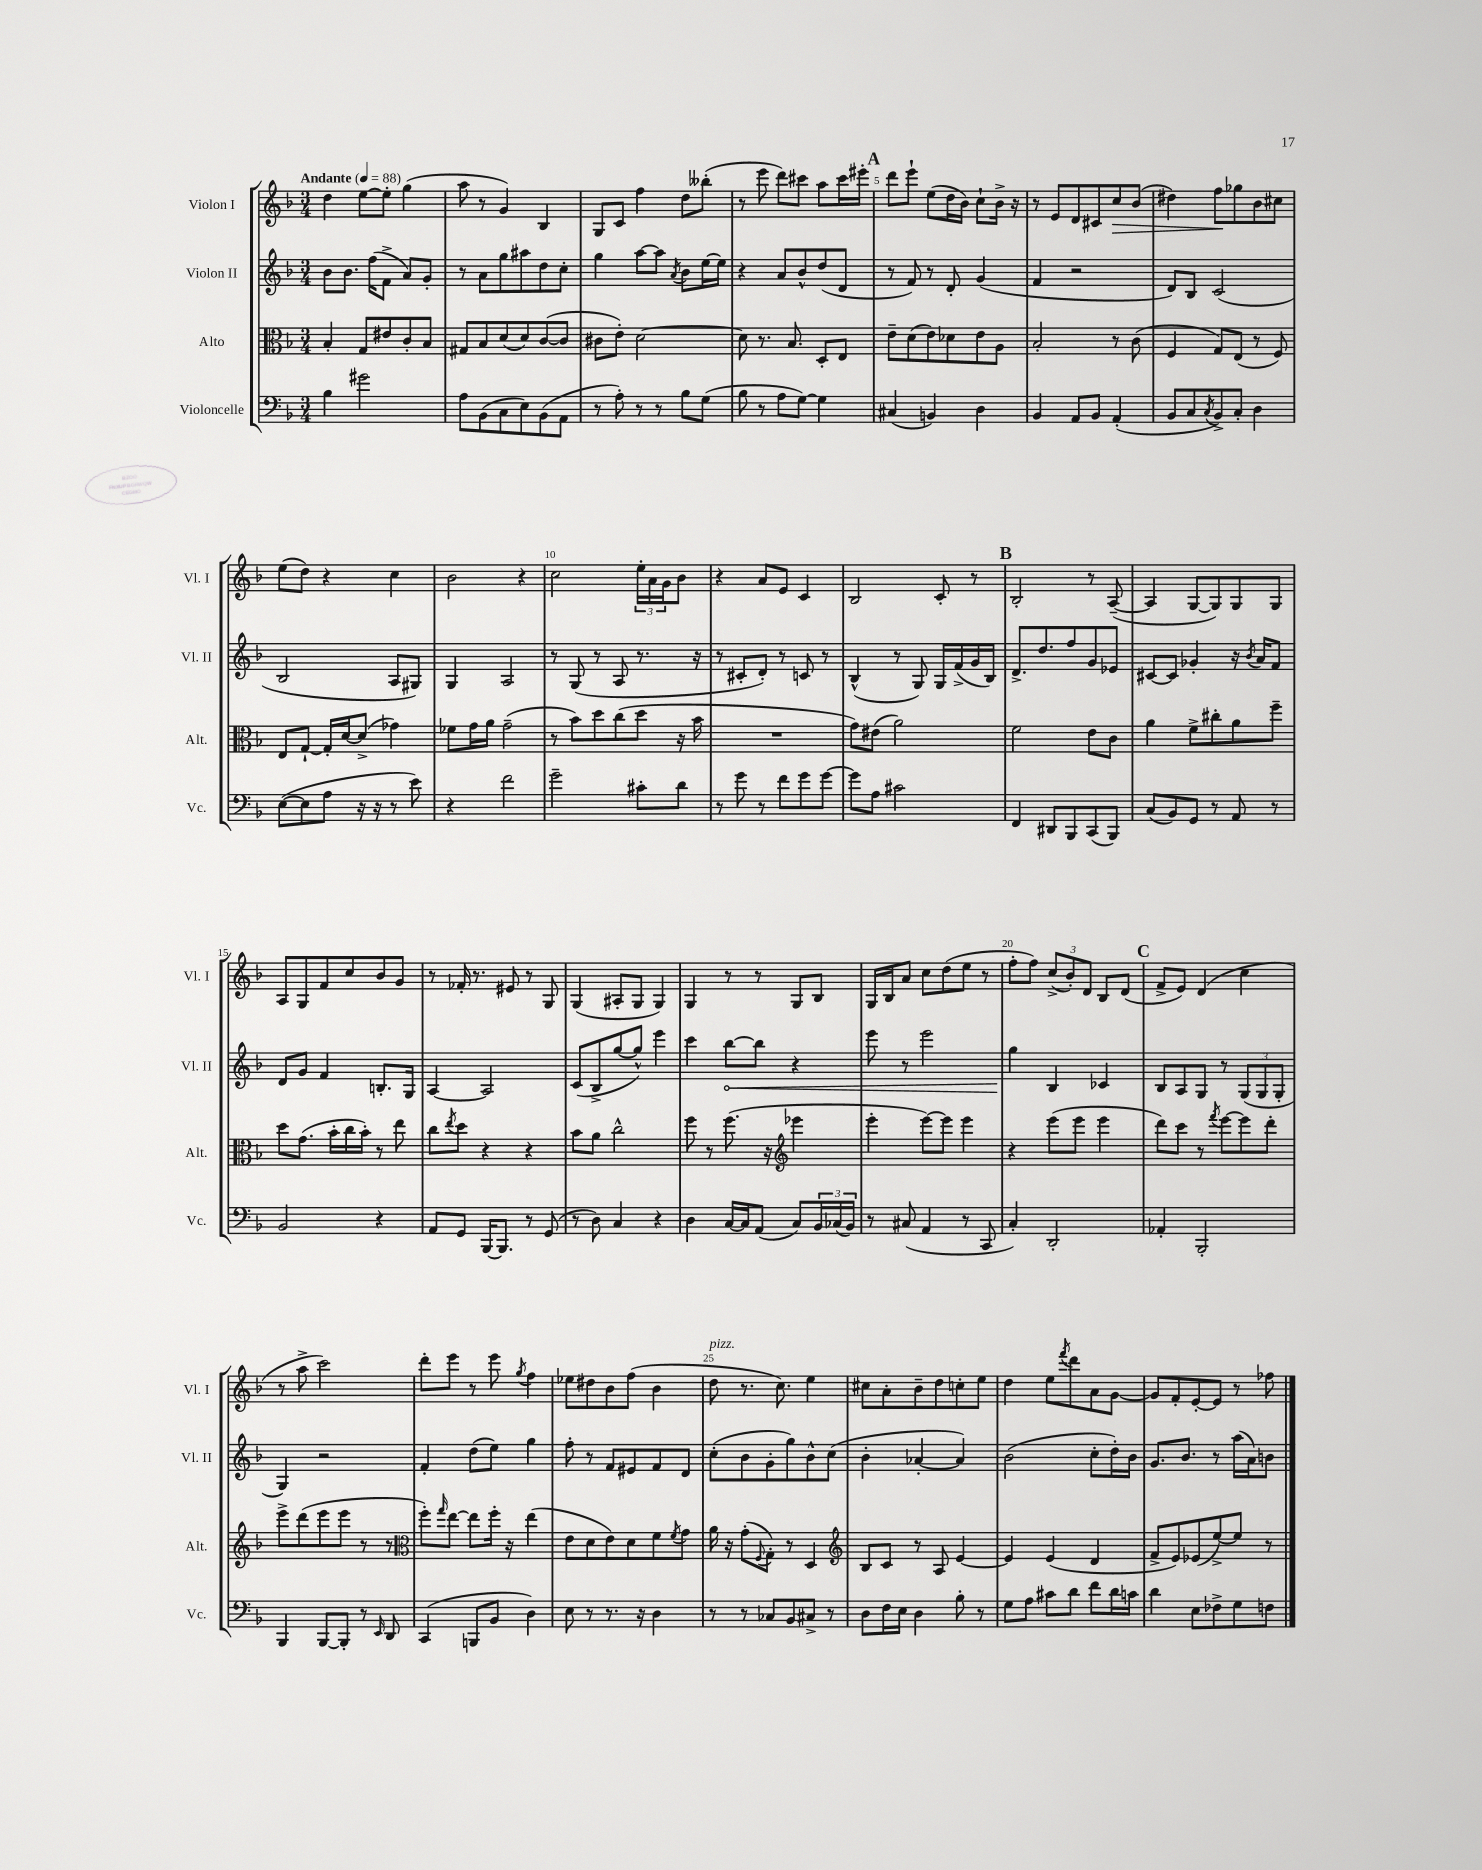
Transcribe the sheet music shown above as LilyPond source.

<<
\new StaffGroup <<
\new Staff = "s0" \with { instrumentName = "Violon I" shortInstrumentName = "Vl. I" } {
    \clef treble \key f \major \numericTimeSignature \time 3/4 \tempo "Andante" 4 = 88
    d''4 e''8~ e''8-. g''4( |
    a''8 r8 g'4) bes4 |
    g8 c'8 f''4 d''8 beses''8-.( |
    r8 e'''8 d'''8) cis'''8 a''8 cis'''16 eis'''16-. |
    \mark \markup { \bold "A" } d'''8 e'''8-! e''8( d''16 bes'16) c''8-! bes'16-> r16 |
    r8 e'8 d'8 cis'8 c''8\> bes'8( |
    dis''4) f''8\! ges''8 bes'8 cis''8 |
    e''8( d''8) r4 c''4 |
    bes'2 r4 |
    c''2 \tuplet 3/2 { e''16-. a'16 g'16 } bes'8 |
    r4 a'8 e'8 c'4 |
    bes2 c'8-. r8 |
    \mark \markup { \bold "B" } bes2-. r8 a8~--( |
    a4 g8~ g8) g8 g8 |
    a8 g8 f'8 c''8 bes'8 g'8 |
    r8 fes'16-. r8. eis'8 r8 g8 |
    g4( ais8-. g8 g4) |
    g4 r8 r8 g8 bes8 |
    g16 bes16 a'8 c''8 d''8( e''8 r8 |
    f''8-. f''8) \tuplet 3/2 { c''8->( bes'8-.) d'8 } bes8 d'8( |
    \mark \markup { \bold "C" } f'8-> e'8) d'4( c''4 |
    r8 a''8-> c'''2) |
    d'''8-. e'''8 r8 e'''8 \acciaccatura { g''8 } f''4 |
    ees''8 dis''8 bes'8 f''8( bes'4 |
    d''8^\markup { \italic "pizz." } r8. c''8.) e''4 |
    cis''8 a'8-. bes'8-- d''8 c''8-. e''8 |
    d''4 e''8 \acciaccatura { f'''8 } d'''8 a'8 g'8~ |
    g'8 f'8-. e'8~-. e'8 r8 fes''8 \bar "|." |
}
\new Staff = "s1" \with { instrumentName = "Violon II" shortInstrumentName = "Vl. II" } {
    \clef treble \key f \major \numericTimeSignature \time 3/4
    bes'8 bes'8. f''16( f'8-> a'8) g'8-. |
    r8 a'8 g''8 ais''8 d''8 c''8-. |
    g''4 a''8~ a''8 \acciaccatura { a'8 } bes'8 e''16~ e''16 |
    r4 a'8 bes'8-^ d''8( d'8 |
    \mark \markup { \bold "A" } r8 f'8) r8 d'8-. g'4( |
    f'4 r2 |
    d'8) bes8 c'2( |
    bes2 a8 gis8) |
    g4 a2 |
    r8 g8( r8 a8 r8. r16 |
    r8 cis'8-. d'8-.) r8 c'8 r8 |
    bes4-^( r8 g8) g16 f'16->( g'16 bes16) |
    \mark \markup { \bold "B" } d'8.-> d''8. f''8 g'8 ees'8 |
    cis'8~ cis'8 ges'4-. r16 \acciaccatura { bes'8 } a'16 f'8 |
    d'8 g'8 f'4 b8.-. g16 |
    a4~ a2 |
    c'8( bes8-> g''8~ g''8-^) e'''4 |
    c'''4 \once \override Hairpin.circled-tip = ##t bes''8~\< bes''8 r4 |
    e'''8 r8 e'''2 |
    g''4\! bes4 ces'4 |
    \mark \markup { \bold "C" } bes8 a8 g8 r8 \tuplet 3/2 { g8( g8 g8-. } |
    g4) r2 |
    f'4-. d''8( e''8) g''4 |
    f''8-. r8 f'8 eis'8 f'8 d'8 |
    c''8-.( bes'8 g'8-. g''8) bes'8-^ c''8( |
    bes'4-. aes'4~-. aes'4) |
    bes'2( c''8-. d''16-.) bes'16 |
    g'8. bes'8. r8 a''16( a'16) b'8 \bar "|." |
}
\new Staff = "s2" \with { instrumentName = "Alto" shortInstrumentName = "Alt." } {
    \clef alto \key f \major \numericTimeSignature \time 3/4
    bes4-. g8 eis'8 c'8-. bes8 |
    gis8 bes8 d'8( d'8) c'8~( c'8 |
    cis'8 e'8-.) d'2~ |
    d'8 r8. bes8. d8-. e8 |
    \mark \markup { \bold "A" } e'8-- d'8( e'8) des'8 e'8 a8 |
    bes2-. r8 c'8( |
    f4 g8) e8( r8 f8) |
    e8 g8~-! g16-. d'16~ d'8->( ges'4) |
    fes'8 g'16 a'16 g'2--( |
    r8 bes'8) d''8 c''8( d''8 r16 bes'16 |
    R2. |
    g'8) eis'8( a'2) |
    \mark \markup { \bold "B" } f'2 e'8 c'8 |
    a'4 f'8-> cis''8-. a'8 f''8-- |
    d''8 g'8.( bes'16-. c''16 bes'16-.) r8 e''8 |
    c''8 \acciaccatura { e''8 } d''8 r4 r4 |
    bes'8 a'8 c''2-^ |
    f''8 r8 f''8.( r16 \clef treble ees'''4 |
    e'''4-. e'''8~) e'''8 e'''4 |
    r4 e'''8( e'''8 e'''4 |
    \mark \markup { \bold "C" } d'''8) c'''8 r8 \acciaccatura { f'''8 } e'''8~ e'''8 d'''8-. |
    e'''8-> d'''8( e'''8 e'''8 r8 r8 |
    \clef alto f''8-.) \grace { g''16 } e''8~ e''8 f''16-. r16 e''4( |
    e'8 d'8 e'8) d'8 f'8 \acciaccatura { f'8 } g'8 |
    a'16 r16 g'8-.( \appoggiatura { f8 } g8-.) r8 d4 |
    \clef treble bes8 c'8 r8 a8 e'4~ |
    e'4 e'4( d'4 |
    f'8-> e'8) ees'8( e''8~->) e''8 r8 \bar "|." |
}
\new Staff = "s3" \with { instrumentName = "Violoncelle" shortInstrumentName = "Vc." } {
    \clef bass \key f \major \numericTimeSignature \time 3/4
    bes4 gis'2 |
    a8 bes,8( c8 e8) bes,8( a,8 |
    r8 a8-.) r8 r8 bes8 g8( |
    bes8 r8 a8 g8~) g4 |
    \mark \markup { \bold "A" } cis4( b,4) d4 |
    bes,4 a,8 bes,8 a,4-.( |
    bes,8 c8 \acciaccatura { c8 } bes,8->) c8-. d4 |
    e8~( e8 a8 r16 r16 r8 e'8) |
    r4 f'2 |
    g'2-- cis'8-. d'8 |
    r8 g'8 r8 f'8 g'8 g'8~ |
    g'8 a8 cis'2 |
    \mark \markup { \bold "B" } f,4 dis,8 bes,,8 c,8( bes,,8) |
    c8( bes,8) g,8 r8 a,8 r8 |
    bes,2 r4 |
    a,8 g,8 bes,,16~ bes,,8. r8 g,8( |
    r8 d8) c4 r4 |
    d4 c16~ c16 a,8( c8) \tuplet 3/2 { bes,16 ces16( bes,16) } |
    r8 cis8( a,4 r8 c,8 |
    c4-.) d,2-. |
    \mark \markup { \bold "C" } aes,4-. bes,,2-. |
    bes,,4 bes,,8~ bes,,8-. r8 \grace { e,16 } d,8 |
    c,4( b,,8 bes,8 d4) |
    e8 r8 r8. r16 d4 |
    r8 r8 ces8 bes,8 cis8-> r8 |
    d8 f16 e16 d4 bes8-. r8 |
    g8 a8 cis'8 d'8 f'8 d'16 c'16 |
    d'4 e8 fes8-> g8 f8 \bar "|." |
}
>>
>>
\layout { \context { \Score \override BarNumber.break-visibility = ##(#f #t #t) barNumberVisibility = #(every-nth-bar-number-visible 5) } }
